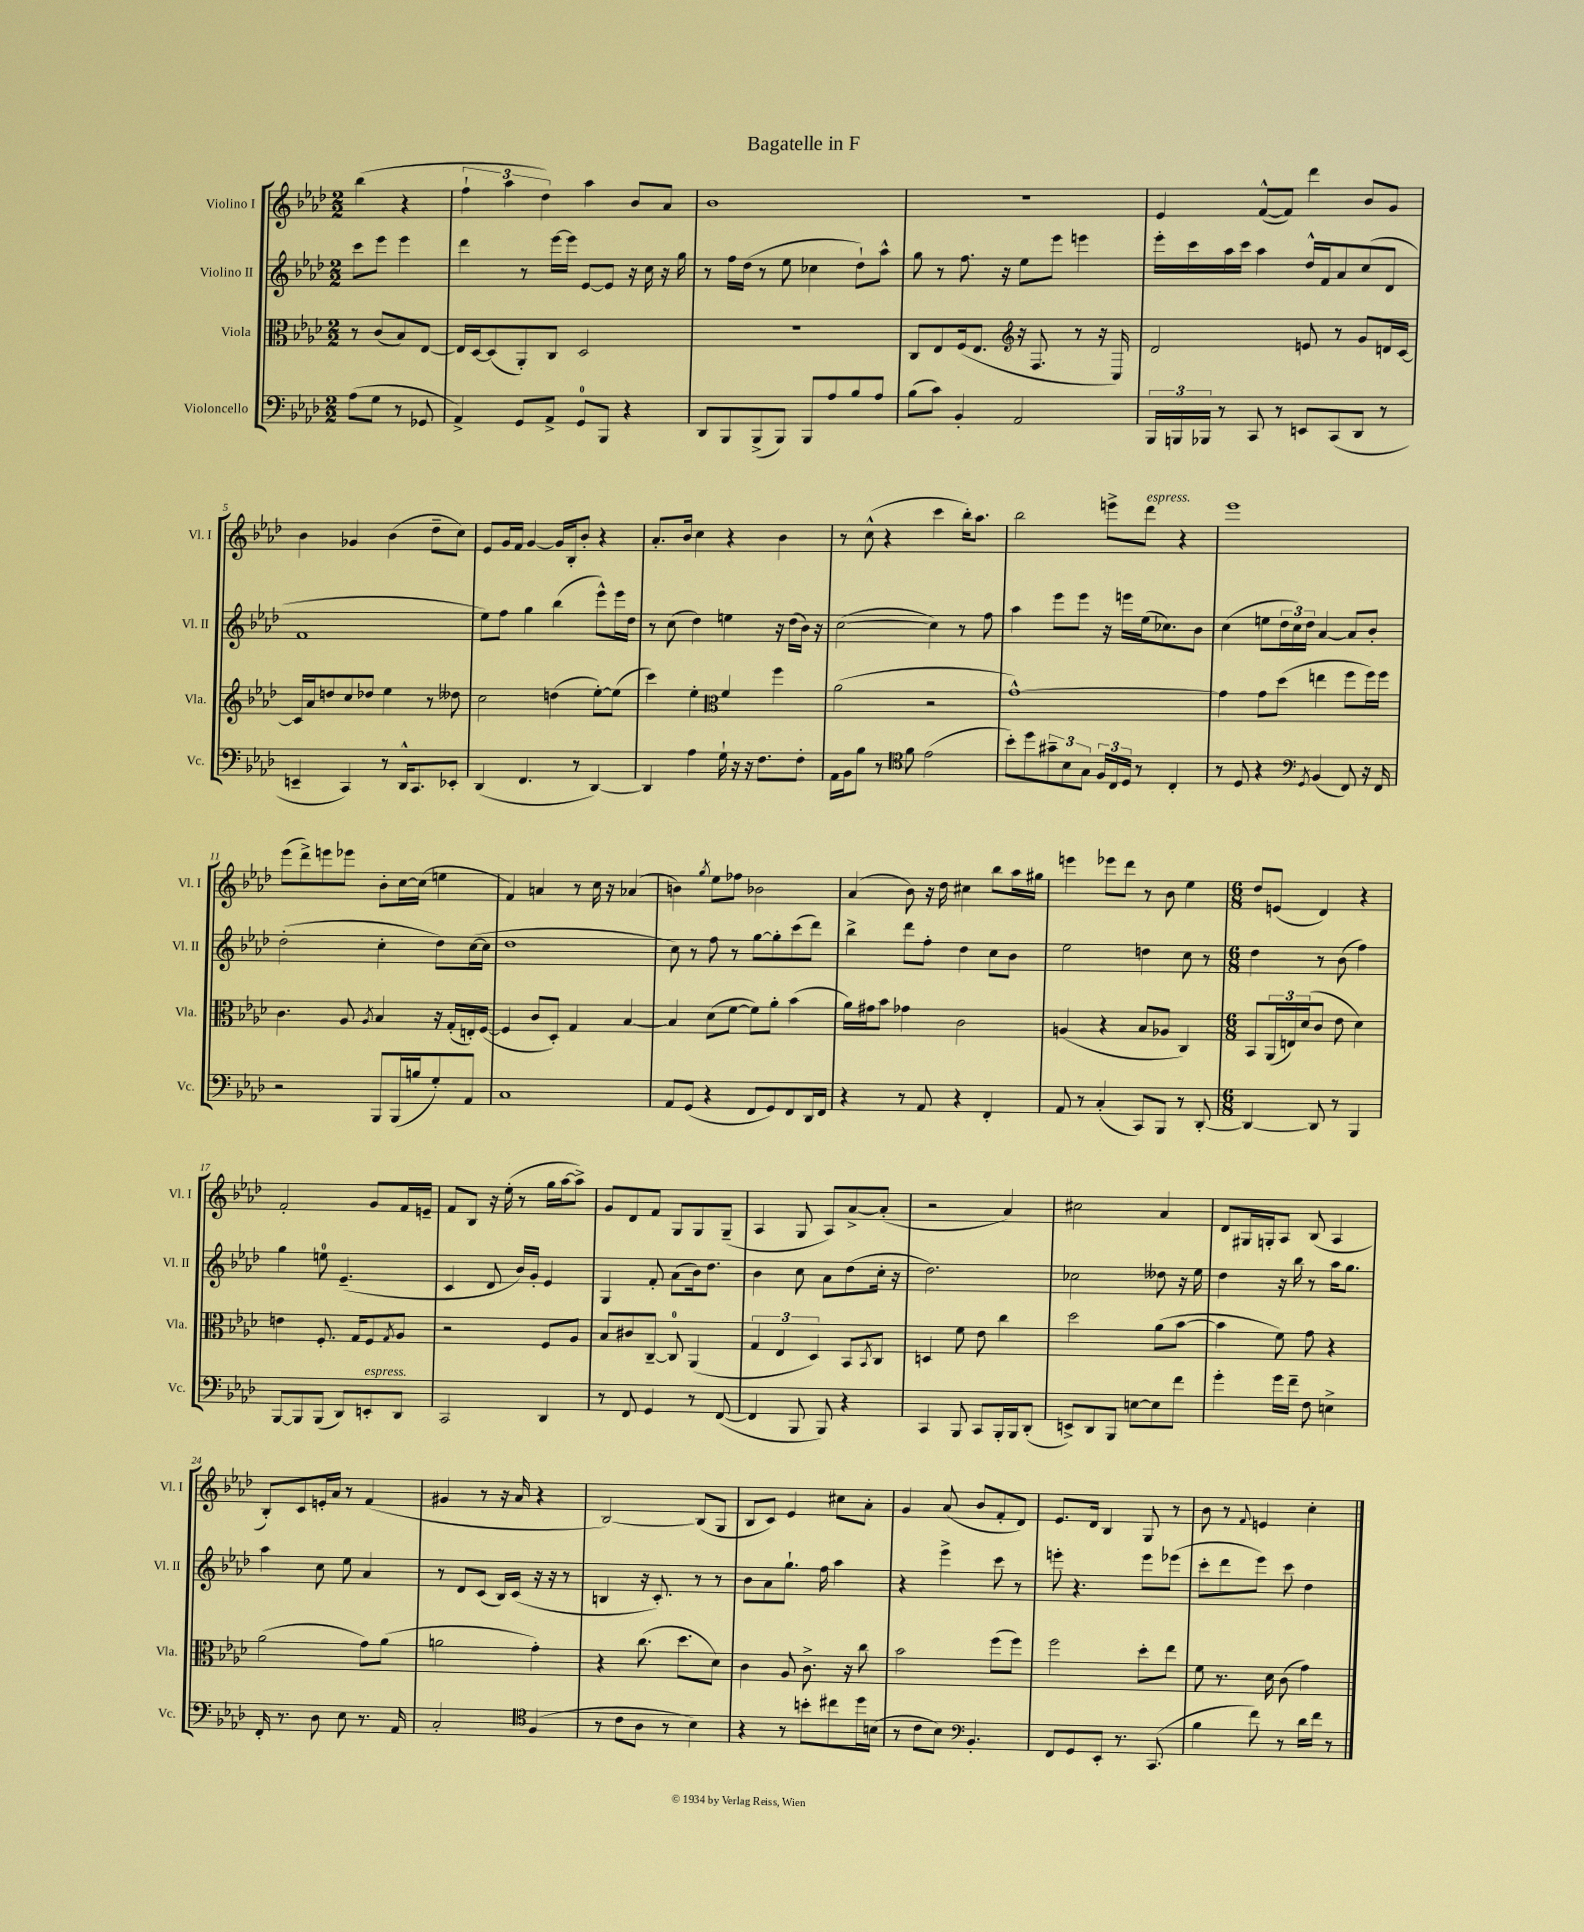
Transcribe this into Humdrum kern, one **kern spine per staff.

**kern	**kern	**kern	**kern
*part4	*part3	*part2	*part1
*staff4	*staff3	*staff2	*staff1
*I"Violoncello	*I"Viola	*I"Violino II	*I"Violino I
*I'Vc.	*I'Vla.	*I'Vl. II	*I'Vl. I
*clefF4	*clefC3	*clefG2	*clefG2
*k[b-e-a-d-]	*k[b-e-a-d-]	*k[b-e-a-d-]	*k[b-e-a-d-]
*M2/2	*M2/2	*M2/2	*M2/2
=	=	=	=
(8A-\L	8r	8ccc\L	(4bb-\
8G\J	(8c/L	8eee-\J	.
8r	8B-/)	4eee-\	4r
8GG-X/	[8E-/J	.	.
=1	=1	=1	=1
4AA-^/)	16E-/LL]	4ddd-\	6ff`\
.	[16D-/J	.	.
.	(8D-/]	.	.
.	.	.	6aa-\
8GG/L	8AA-'/)	8r	.
.	.	.	6dd-\)
8AA-^/J	8C/J	[16eee-\LL	.
.	.	16eee-\JJ]	.
8GG/L	2D-/	[8e-/L	4aa-\
8BBB-/J	.	8e-/J]	.
4r	.	16r	8b-/L
.	.	16cc\	.
.	.	16r	8a-/J
.	.	16gg\	.
=2	=2	=2	=2
8DD-/L	1r	8r	1b-
8BBB-/	.	16ff\LL	.
.	.	(16dd-\JJ	.
(8BBB-^/	.	8r	.
8BBB-/J)	.	8ee-\	.
8BBB-/L	.	4cc-X\	.
8A-/	.	.	.
8B-/	.	8dd-`\L)	.
8A-/J	.	8aa-^^\J	.
=3	=3	=3	=3
(8B-\L	8C/L	8gg\	1r
8c\J)	8E-/	8r	.
4BB-'/	(16F/k	8.ff\	.
.	8.E-/J	.	.
.	.	16r	.
2AA-/	16r	8ee-\L	.
.	8.F/	.	.
.	.	8eee-\J	.
.	8r	4eeen\	.
.	16r	.	.
.	16C/)	.	.
=4	=4	=4	=4
*	*clefG2	*	*
24BBB-/LL	2d-/	16eee-'\LL	4e-/
24BBBn/	.	.	.
.	.	16ccc\	.
24BBB-X/JJ	.	.	.
8r	.	16aa-\	.
.	.	16ccc\JJ	.
8CC/	.	4aa-\	([8f^^/L
8r	.	.	8f/J])
8EEn/L	8en/	16dd-^^/LL	4ddd-\
.	.	16f/J	.
(8CC/	8r	8a-/	.
8DD-/J	8g/L	(8cc/	8b-/L
8r	16dn/L	8d-/J	8g/J
.	[16c/JJ	.	.
!!LO:LB:g=z
=5	=5	=5	=5
4EEn~/	16c/LL]	1f	4b-\
.	16a-/J	.	.
.	8ddn/	.	.
4CC/)	8cc/	.	4g-X/
.	8dd-X/J	.	.
8r	4ee-\	.	(4b-\
16DD-^^/KL	.	.	.
8.CC/	.	.	.
.	8r	.	8dd-~\L
8EE-X'/J	8dd--X\	.	8cc\J)
=6	=6	=6	=6
(4DD-/	2cc\	8ee-\L)	8e-/L
.	.	8ff\J	16g/L
.	.	.	16f/JJ
4.FF/	.	4gg\	[4g/
.	(4ddn\	(4bb-\	16g/LL]
.	.	.	16B-'/J
8r	.	.	8b-'/J
[4DD-/)	[8ee-'\L)	8eee-^^\L)	4r
.	(8ee-\J]	16eee-\L	.
.	.	16dd-\JJ	.
=7	=7	=7	=7
4DD-/]	4ccc\)	8r	8.a-'/L
.	.	(8cc\	.
.	.	.	16b-/Jk
4A-\	4ee-'\	4dd-\)	4cc\
16G`\	4f/	4een\	4r
16r	.	.	.
16r	.	.	.
8.F\L	.	.	.
.	4ff\	16r	4b-\
.	.	(16dd-\LL	.
8F'\J	.	16b-\JJ)	.
.	.	16r	.
=8	=8	=8	=8
*	*clefC3	*	*
16AA-\LL	(2a-\	([2cc\	8r
16BB-\J	.	.	.
8B-\J	.	.	(8cc^^\
8r	.	.	4r
8f\	.	.	.
(2e-\	2r	4cc\])	4ccc\
.	.	8r	16bb-'\KL)
.	.	.	8.aa-\J
.	.	8ff\	.
=9	=9	=9	=9
*clefC4	*	*	*
8b-'\L)	[1g^^)	4aa-\	2bb-\
8dd-\	.	.	.
12g#X~\	.	8eee-\L	.
12B-\	.	.	.
.	.	8eee-\J	.
12G\J	.	.	.
24F/LL	.	16r	8eeen^\L
24C/	.	.	.
.	.	16eeen\LL	.
24D-/JJ	.	.	.
!	!	!	!LO:TX:a:i:t=espress.
8r	.	(16ee-\J	8ddd-\J
.	.	8.cc-X\)	.
4C'/	.	.	4r
.	.	8b-\J	.
=10	=10	=10	=10
8r	4g\]	(4cc\	1eee-
8D-/	.	.	.
4r	8g\L	8een\L	.
.	(8dd-\J	24dd-\L	.
.	.	24cc\)	.
.	.	24dd-\JJ	.
8qD-/	.	.	.
(4BB-/	4een\	[4a-/	.
8FF/)	8ff\L	8a-/L]	.
16r	16ff\L)	8b-'/J	.
16FF/	16ff\JJ	.	.
!!LO:LB:g=z
=11	=11	=11	=11
*clefF4	*	*	*
2r	4.c\	(2dd-'\	(8eee-\L
.	.	.	8ddd-^\)
.	.	.	8eeen\
.	8A-/	.	8eee-X\J
.	8qA-/	.	.
8BBB-/L	4B-/	4cc'\	8b-'\L
(16BBB-/L	.	.	[16cc\L
16Bn/J	.	.	(16cc\JJ]
8G'/)	16r	8dd-\L)	4een\
.	(16G'/LL	.	.
8AA-/J	16En'/)	([16cc\L	.
.	([16F/JJ	16cc\JJ]	.
=12	=12	=12	=12
1C	4F/]	1dd-	4f/)
.	8c/L	.	4an/
.	8D-'/J)	.	.
.	4G/	.	8r
.	.	.	16cc\
.	.	.	16r
.	[4B-/	.	(4a-X/
=13	=13	=13	=13
8AA-/L	4B-/]	8cc\)	4bn\)
(8GG/J	.	8r	.
.	.	.	8qgg/
4r	(8d-\L	8ff\	8ee-\L
.	[8f\J	8r	8ff-X\J
8FF/L	8f\L])	[8gg\L	2b-X\
8GG/)	8a-'\J	8gg'\]	.
8FF/	(4b-\	(8ccc\	.
16DD-/L	.	8ddd-\J)	.
16FF/JJ	.	.	.
=14	=14	=14	=14
4r	16a-\LL)	4bb-^\	(4a-/
.	16g#X\J	.	.
.	8b-\J	.	.
8r	4g-X\	8ddd-\L	8b-\)
8AA-/	.	8ff'\J	16r
.	.	.	16dd-\
4r	2c\	4dd-\	4cc#X\
4FF'/	.	8cc\L	8bb-\L
.	.	8b-\J	16aa-\L
.	.	.	16gg#X\JJ
=15	=15	=15	=15
8AA-/	(4An/	2ee-\	4eeen\
8r	.	.	.
(4C'/	4r	.	8eee-X\L
.	.	.	8ddd-\J
8CC/L)	8B-/L	4ddn\	8r
8BBB-/J	8A-X/J	.	8b-\
8r	4C/)	8cc\	4ee-\
[8DD-'/	.	8r	.
=16	=16	=16	=16
*M6/8	*M6/8	*M6/8	*M6/8
4DD-/_	8BB-/L	4dd-\	8dd-/L
.	(24AA-/L	.	(8en/J
.	24En/)	.	.
.	(24d-/J	.	.
8DD-/]	8c/J	8r	4d-/)
8r	8e-\	(8b-\	.
4BBB-/	4d-\)	4ff\)	4r
!!LO:LB:g=z
=17	=17	=17	=17
[8BBB-/L	4en\	4gg\	2f'/
8BBB-/]	.	.	.
(8BBB-/J	8.F'/	8een\	.
8DD-/L)	.	(4.e-~/	.
.	16G/KL	.	.
!LO:TX:a:i:t=espress.	!	!	!
8EEn'/	8F/	.	8g/L
.	8qG/	.	.
8DD-/J	8A-/J	.	16f/L
.	.	.	16en~/JJ
=18	=18	=18	=18
2CC/	2r	4c/	8f/L
.	.	.	8B-/J
.	.	8d-/	16r
.	.	.	(16ee-'\
.	.	16b-/LL)	8r
.	.	16g'/JJ	.
4DD-/	8F/L	4e-/	16gg\LL
.	.	.	[16aa-\J
.	8A-/J	.	8aa-^\J])
=19	=19	=19	=19
8r	8B-/L	4G/	8g/L
8FF/	8c#X/	.	8d-/
4GG/	[8C~/J	8f'/	8f/J
.	8C/]	(8a-\L	8G/L
8r	(4AA-/	16b-\k)	8G/
.	.	8.dd-\J	.
([8FF/	.	.	(8G~/J
=20	=20	=20	=20
4FF/]	6G/	4b-\	4A-/
.	6E-/	.	.
8BBB-/	.	8cc\	8G/
.	6D-/)	.	.
8BBB-/)	.	8a-\L	8A-/L)
4r	8BB-/L	(8dd-\	[8a-^/
.	8qBB-/	.	.
.	8C/J	16cc'\Jk	(8a-'/J]
.	.	16r	.
=21	=21	=21	=21
4CC/	4Dn/	2.dd-\)	2r
8BBB-/	8f\	.	.
8CC/L	8e-\	.	.
16BBB-'/L	4cc\	.	4a-/)
16BBB-/J	.	.	.
(8DD-'/J	.	.	.
=22	=22	=22	=22
8EEn^/L)	2dd-\	2cc-X\	2cc#X\
8DD-/	.	.	.
8BBB-/J	.	.	.
[8En\L	.	.	.
8E\]	(8a-\L	8dd--X\	4a-/
8f\J	[8b-\J	16r	.
.	.	16ee-\	.
=23	=23	=23	=23
4g'\	4b-\]	4dd-\	8d-/L
.	.	.	16G#X/L
.	.	.	16Gn'/J
16g\LL	8f\)	16r	8A-/J
16f~\JJ	.	16bb-\	.
8F\	8g\	8r	(8B-/
4En^\	4r	16aa-\KL	4A-/
.	.	8.gg\J	.
!!LO:LB:g=z
=24	=24	=24	=24
16FF'/	(2a-\	4aa-\	8B-'/L)
8.r	.	.	.
.	.	.	8c/
8D-\	.	8cc\	16en'/L
.	.	.	16a-/JJ
8E-\	.	8ee-\	8r
8.r	8g\L)	4a-/	(4f/
.	(8a-\J	.	.
16AA-/	.	.	.
=25	=25	=25	=25
2C'/	2an\	8r	4g#X/
.	.	8d-/L	.
.	.	(8c/J	8r
.	.	16B-/LL)	16r
.	.	(16c/JJ	16a-/
*clefC4	*	*	*
(4F/	4g'\)	16r	4r
.	.	16r	.
.	.	8r	.
=26	=26	=26	=26
8r	4r	4Bn/	[2B-/)
8c\L	.	.	.
8A-\J	(8.cc\	16r	.
.	.	8.c'/)	.
8r	.	.	.
.	8.dd-\L	.	.
4B-\)	.	8r	(8B-/L]
.	8d-\J)	8r	8G/J
=27	=27	=27	=27
4r	4c\	8b-\L	8B-/L
.	.	8a-\	8c/J)
8r	8A-/	8.gg`\J	4e-/
8bn'\L	8.c^\	.	.
.	.	16ff\	.
8cc#X\	.	4aa-\	8cc#X\L
.	16r	.	.
16dd-\L	8cc\	.	8a-'\J
(16Bn\JJ	.	.	.
=28	=28	=28	=28
8r	2b-\	4r	4g/
8c\L	.	.	.
8B-\J)	.	4eee-^\	(8a-/
4.BB-'/	.	.	8b-/L
.	(8ff\L	8ccc\	8f'/
.	8ff\J)	8r	8d-/J)
=29	=29	=29	=29
*clefF4	*	*	*
8FF/L	2ff\	8eeen'\	8.e-/L
8GG/	.	4.r	.
.	.	.	16d-/Jk
8EE-'/J	.	.	4B-/
8.r	.	.	.
.	8dd-'\L	8eee\L	8G/
(8.CC/	.	.	.
.	8ee-\J	(8eee-X\J	8r
=30	=30	=30	=30
4B-\	8f\	8ccc'\L	8b-\
.	8.r	8ddd-\	8r
.	.	.	8qqf/
8f\)	.	8eee-\J)	4en/
.	16d-\	.	.
8r	(8c\	8ccc\	.
16d-\LL	4g\)	4dd-\	4cc'\
16f\JJ	.	.	.
8r	.	.	.
==	==	==	==
*-	*-	*-	*-
